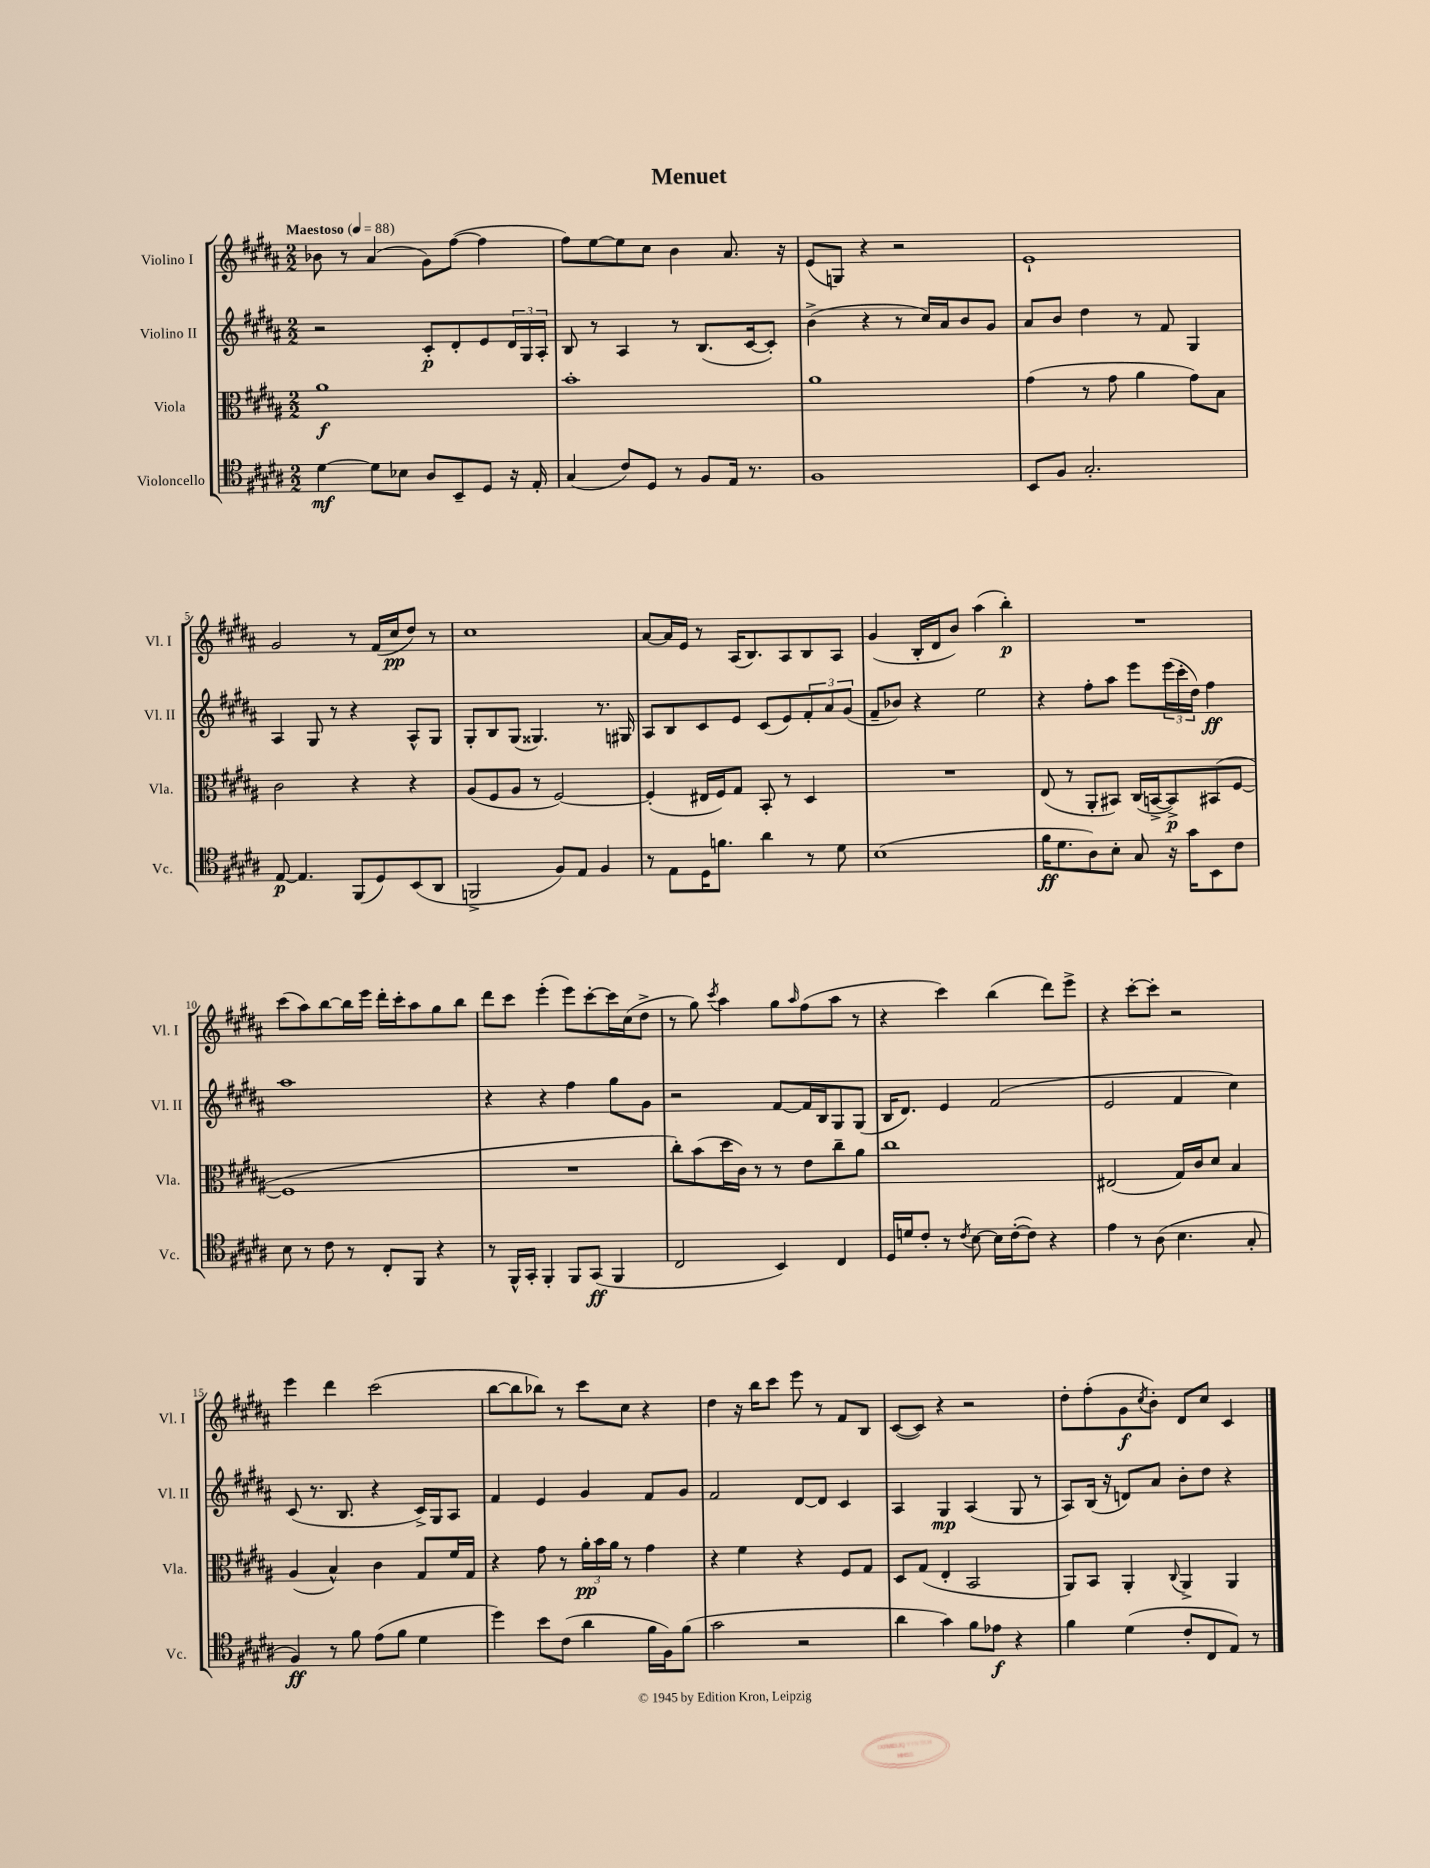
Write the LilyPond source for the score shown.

\header { title = "Menuet" }
<<
\new StaffGroup <<
\new Staff = "s0" \with { instrumentName = "Violino I" shortInstrumentName = "Vl. I" } {
    \clef treble \key b \major \numericTimeSignature \time 2/2 \tempo "Maestoso" 4 = 88
    bes'8 r8 ais'4( gis'8) fis''8~( fis''4 |
    fis''8) e''8~ e''8 cis''8 b'4 ais'8. r16 |
    e'8( g8) r4 r2 |
    e'1-! |
    gis'2 r8 fis'16( cis''16\pp dis''8) r8 |
    cis''1 |
    ais'8~ ais'16 e'16 r8 ais16( b8.) ais8 b8 ais8 |
    gis'4( b16-. dis'16 b'8) ais''4( b''4-.\p) |
    R1 |
    cis'''8( ais''8) b''8~ b''16 e'''16 dis'''16-. cis'''16-. ais''8 gis''8 b''8 |
    dis'''8 cis'''8 e'''4-.( e'''8) cis'''8~-. cis'''16 cis''16( dis''8-> |
    r8 gis''8) \acciaccatura { cis'''8 } ais''4 gis''8 \grace { ais''16 } fis''8( ais''8 r8 |
    r4 cis'''4) b''4( dis'''8) e'''8-> |
    r4 cis'''8~-. cis'''8-. r2 |
    e'''4 dis'''4 cis'''2( |
    b''8~ b''8 bes''8) r8 cis'''8 cis''8 r4 |
    dis''4 r16 b''16 cis'''8 e'''8 r8 fis'8 b8 |
    cis'8~( cis'8) r4 r2 |
    dis''8-. fis''8-.( gis'8\f \acciaccatura { cis''8 } b'8-.) dis'8 cis''8 cis'4 \bar "|." |
}
\new Staff = "s1" \with { instrumentName = "Violino II" shortInstrumentName = "Vl. II" } {
    \clef treble \key b \major \numericTimeSignature \time 2/2
    r2 cis'8-.\p dis'8-. e'8 \tuplet 3/2 { dis'16 gis16 ais16-. } |
    b8 r8 ais4 r8 b8.( cis'16~ cis'8-.) |
    b'4->( r4 r8 cis''16) ais'16 b'8 gis'8 |
    ais'8 b'8 dis''4 r8 fis'8 gis4 |
    ais4 gis8 r8 r4 ais8-^ gis8 |
    gis8-. b8 gis8( gisis4.) r8. gis16 |
    ais8 b8 cis'8 e'8 cis'8( e'8) \tuplet 3/2 { fis'8-. ais'8 gis'8( } |
    fis'8-- bes'8) r4 e''2 |
    r4 fis''8-. ais''8 e'''8 \tuplet 3/2 { e'''16( cis'''16-. dis''16) } fis''4\ff |
    ais''1 |
    r4 r4 fis''4 gis''8 gis'8 |
    r2 fis'8~ fis'16 b16 gis8 gis8( |
    b16 dis'8.) e'4 fis'2( |
    e'2 fis'4 cis''4) |
    cis'8( r8. b8. r4 cis'16->) gis16 ais8 |
    fis'4 e'4 gis'4 fis'8 gis'8 |
    fis'2 dis'8~ dis'8 cis'4 |
    ais4 gis4\mp ais4( gis8 r8 |
    ais8) b16( r16 d'8) ais'8 b'8-. dis''8 r4 \bar "|." |
}
\new Staff = "s2" \with { instrumentName = "Viola" shortInstrumentName = "Vla." } {
    \clef alto \key b \major \numericTimeSignature \time 2/2
    ais'1\f |
    b'1-. |
    ais'1 |
    gis'4( r8 gis'8 ais'4 gis'8) b8 |
    cis'2 r4 r4 |
    ais8( fis8 ais8 r8 fis2~) |
    fis4-.( eis16 fis16) gis8 b,8-. r8 dis4 |
    R1 |
    e8( r8 ais,8-. bis,8) cis16( b,16~-> b,8->\p) bis,8( fis8~ |
    fis1 |
    R1 |
    cis''8-.) b'8( dis''16 cis'16) r8 r8 e'8 cis''8-- ais'8 |
    cis''1 |
    eis2( gis16) cis'16 dis'8 b4 |
    ais4( b4-^) cis'4 gis8 fis'16 gis16 |
    r4 gis'8 r8 \tuplet 3/2 { ais'16-.\pp b'16 ais'16 } r8 gis'4 |
    r4 fis'4 r4 fis8 gis8 |
    dis8 gis8( e4-. b,2 |
    ais,8) b,8 ais,4-. \appoggiatura { cis8 } ais,4-> ais,4 \bar "|." |
}
\new Staff = "s3" \with { instrumentName = "Violoncello" shortInstrumentName = "Vc." } {
    \clef tenor \key b \major \numericTimeSignature \time 2/2
    dis'4~\mf dis'8 bes8 ais8 b,8-- dis8 r16 e16-. |
    gis4( cis'8) dis8 r8 fis8 e16 r8. |
    fis1 |
    b,8 fis8 gis2.-. |
    e8~\p e4. fis,8( dis8) b,8( ais,8 |
    f,2-> fis8) e8 fis4 |
    r8 e8 dis16 f'8. ais'4 r8 dis'8 |
    b1( |
    fis'16\ff dis'8. ais8) b8-. gis8 r16 gis'16 b,8 cis'8 |
    b8 r8 cis'8 r8 cis8-. fis,8 r4 |
    r8 fis,16-^ gis,16-. fis,4-. fis,8 gis,8\ff( fis,4 |
    cis2 b,4) cis4 |
    dis16 d'16 cis'8-. r8 \acciaccatura { cis'8 } b8~ b16 cis'16~-.( cis'8) r4 |
    e'4 r8 ais8( b4. gis8-. |
    fis4\ff) r8 fis'8 e'8( fis'8 dis'4 |
    dis''4) b'8 cis'8( ais'4 fis'16 fis16) fis'8( |
    gis'2 r2 |
    ais'4 gis'4) fis'8 ees'8\f r4 |
    fis'4 dis'4( cis'8-. cis8 e8) r8 \bar "|." |
}
>>
>>
